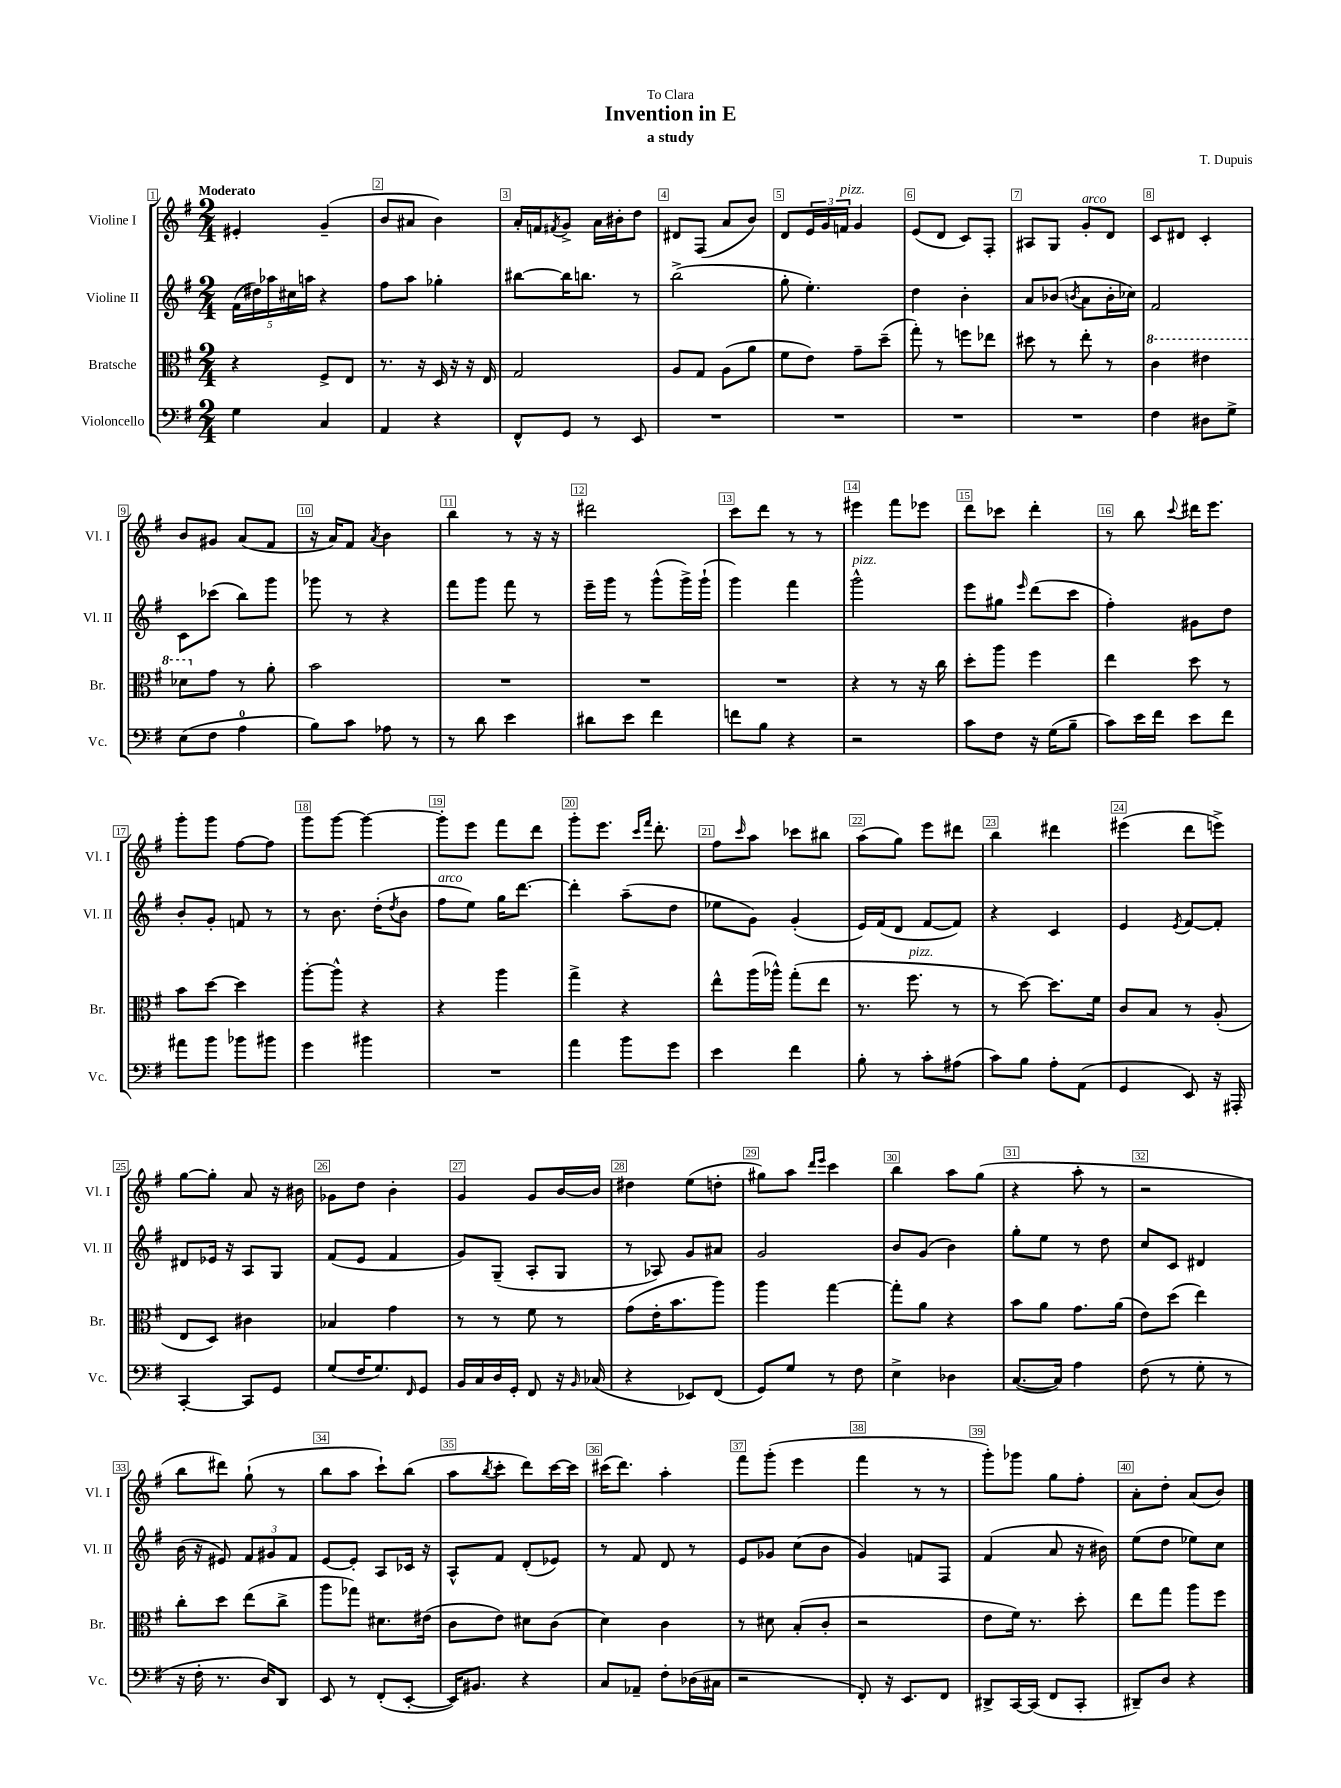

**kern	**kern	**kern	**kern
*staff4	*staff3	*staff2	*staff1
*clefF4	*clefC3	*clefG2	*clefG2
*k[f#]	*k[f#]	*k[f#]	*k[f#]
*M2/4	*M2/4	*M2/4	*M2/4
4G\	4r	(20f#\LL	4e#'/
.	.	20dd#\)	.
.	.	20aa-\	.
.	.	20cc#\	.
.	.	20aa\JJ	.
4C/	8F#^/L	4r	(4g~/
.	8E/J	.	.
=	=	=	=
4AA/	8.r	8ff#\L	8b/L
.	.	8aa\J	8a#/J
.	16r	.	.
4r	16D/	4gg-'\	4b\)
.	16r	.	.
.	16r	.	.
.	16E/	.	.
=	=	=	=
8FF#^^/L	2G/	[8bb#\L	16a'/LL
.	.	.	16f/J
.	.	.	8qf#/
8GG/J	.	16bb#\]K	8g^/J
.	.	8.bb\J	.
8r	.	.	16a\LL
.	.	.	16b#'\J
8EE/	.	8r	8dd\J
=	=	=	=
2r	8A/L	(2bb^\	8d#/L
.	8G/J	.	(8F#/J
.	(8A\L	.	8a/L
.	8a\J	.	8b/J)
=	=	=	=
2r	8f#\L	8gg'\	8d/L
.	8e\J)	4.ee'\)	24e/L
.	.	.	24g/
.	.	.	24f/JJ
.	8g~\L	.	4g/
.	(8dd~\J	.	.
=	=	=	=
2r	8gg'\)	4dd\	(8e/L
.	8r	.	8d/J
.	8ff\L	4b'\	8c/L)
.	8ee-\J	.	8F#'/J
=	=	=	=
2r	8dd#\	8a/L	8A#/L
.	8r	(8b-/J	8G/J
.	.	8qb/	.
.	8ee'\	8a\L	8g'/L
.	8r	16b'\L	8d/J
.	.	16cc-\JJ)	.
=	=	=	=
4F#\	4cc\	2f#/	8c/L
.	.	.	8d#/J
8D#\L	4ee#\	.	4c'/
8G^\J	.	.	.
=	=	=	=
(8E\L	8dd-\L	8c\L	8b/L
8F#\J	8g\J	(8ccc-\J	8g#/J
4A\	8r	8bb\L)	(8a/L
.	8a'\	8ggg\J	8f#/J
=	=	=	=
8B\L)	2b\	8ggg-\	16r
.	.	.	16a/LK)
8c\J	.	8r	8f#/J
.	.	.	8qa/
8A-\	.	4r	4b\
8r	.	.	.
=	=	=	=
8r	2r	8fff#\L	4bb\
8d\	.	8ggg\J	.
4e\	.	8fff#\	8r
.	.	8r	16r
.	.	.	16r
=	=	=	=
8d#\L	2r	16eee~\LL	2ddd#\
.	.	16ggg\JJ	.
8e\J	.	8r	.
4f#\	.	(8ggg^^\L	.
.	.	16ggg^\L)	.
.	.	(16ggg`\JJ	.
=	=	=	=
8f\L	2r	4ggg\)	8ccc\L
8B\J	.	.	8ddd\J
4r	.	4fff#\	8r
.	.	.	8r
=	=	=	=
2r	4r	2ggg^^\	4eee#\
.	8r	.	8fff#\L
.	16r	.	8eee-\J
.	16cc\	.	.
=	=	=	=
8c\L	8dd'\L	8eee\L	8ddd\L
8F#\J	8aa\J	8gg#\J	8ccc-\J
.	.	16qqeee/	.
16r	4ff#\	(8ddd\L	4ddd'\
(16G\LK	.	.	.
8B~\J	.	8ccc\J	.
=	=	=	=
8c\L)	4ee\	4ff#'\)	8r
16e\L	.	.	8bb\
16f#\JJ	.	.	.
.	.	.	8qqccc/
8e\L	8dd\	8g#\L	16ddd#\LK
.	.	.	8.eee\J
8f#\J	8r	8dd\J	.
=	=	=	=
8a#\L	8b\L	8b'/L	8ggg'\L
8b\J	[8dd\J	8g'/J	8ggg\J
8b-\L	4dd\]	8f/	[8ff#\L
8b#\J	.	8r	8ff#\]J
=	=	=	=
4g\	[8aa'\L	8r	8ggg\L
.	8aa^^\]J	8.b\	[8ggg\J
4b#\	4r	.	4ggg\_
.	.	(16dd'\LK	.
.	.	8qdd/	.
.	.	8b\J	.
=	=	=	=
2r	4r	8ff#\L	8ggg'\]L
.	.	8ee\J)	8eee\J
.	4aa\	16gg\LK	8fff#\L
.	.	[8.ddd\J	.
.	.	.	8ddd\J
=	=	=	=
4a\	4gg^\	4ddd'\]	8ggg'\L
.	.	.	8.eee\J
8b\L	4r	(8aa~\L	.
.	.	.	16qqccc/LL
.	.	.	16qqfff#/JJ
.	.	.	8.ddd'\
8g\J	.	8dd\J	.
=	=	=	=
4e\	8ee^^\L	8ee-\L	8ff#\L
.	.	.	16qqccc/
.	(16aa\L	8g\J)	8aa\J
.	16aa-^^\JJ)	.	.
4f#\	(8gg'\L	(4g'/	8ccc-\L
.	8ee\J	.	8bb#\J
=	=	=	=
8B'\	8.r	16e/LL)	(8aa\L
.	.	(16f#/J	.
8r	.	8d/J	8gg\J)
.	8.ff#\	.	.
8c'\L	.	[8f#/L	8eee\L
(8A#\J	8r	8f#/]J)	8ddd#\J
=	=	=	=
8c\L)	8r	4r	4bb\
8B\J	[8dd\)	.	.
8A'\L	8.dd\]L	4c/	4ddd#\
(8AA\J	.	.	.
.	16f#\Jk	.	.
=	=	=	=
4GG/	8c/L	4e/	(4eee#\
.	8B/J	.	.
.	.	8qe/	.
8EE/)	8r	[8f#/L	8ddd\L
16r	(8A'/	8f#'/]J	8eee^\J)
16AAA#'/	.	.	.
=	=	=	=
[4CC'/	8E/L	8d#/L	[8gg\L
.	8D/J)	16e-/Jk	8gg'\]J
.	.	16r	.
8CC/]L	4c#\	8A/L	8a/
8GG/J	.	8G/J	16r
.	.	.	16b#\
=	=	=	=
(8G/L	4B-/	(8f#/L	8g-\L
16F#/K	.	8e/J	8dd\J
8.G/)	.	.	.
.	4g\	4f#/	4b'\
16qqFF#/	.	.	.
8GG/J	.	.	.
=	=	=	=
16BB/LL	8r	8g/L)	4g/
16C/	.	.	.
16D/	8r	(8G~/J	.
16GG'/JJ	.	.	.
8FF#/	8f#\	8A'/L	8g/L
16r	8r	8G/J	[16b/L
16qqBB/	.	.	.
(16C-/	.	.	16b/]JJ
=	=	=	=
4r	(8g\L	8r	4dd#\
.	16e'\K	8A-/)	.
.	8.b\	.	.
8EE-/L)	.	8g/L	(8ee\L
(8FF#/J	8aa\J)	8a#/J	8dd'\J
=	=	=	=
8GG/L)	4aa\	2g/	8gg#\L)
8G/J	.	.	8aa\J
.	.	.	16qqddd/LL
.	.	.	16qqeee/JJ
8r	[4gg\	.	4ccc\
8F#\	.	.	.
=	=	=	=
4E^\	8gg'\]L	8b/L	4bb\
.	8a\J	(8g/J	.
4D-\	4r	4b\)	8aa\L
.	.	.	(8gg\J
=	=	=	=
([8.C/L	8b\L	8gg'\L	4r
.	8a\J	8ee\J	.
16C/]Jk)	.	.	.
4A\	8.g\L	8r	8aa'\
.	.	8dd\	8r
.	(16a\Jk	.	.
=	=	=	=
(8F#\	8e\L)	8cc/L	2r
8r	(8dd\J	8c/J	.
8G'\	4ee\)	4d#/	.
8r	.	.	.
=	=	=	=
16r	8cc'\L	(16b\	8bb\L
16F#'\	.	16r	.
8.r	8dd\J	8e#/)	8ddd#\J)
.	(8ee\L	12f#/L	(8gg`\
16D/LK)	.	.	.
.	.	12g#/	.
8DD/J	8cc^\J	.	8r
.	.	12f#/J	.
=	=	=	=
8EE/	8aa\L	[8e/L	8bb\L
8r	8gg-\J)	8e'/]J	8aa\J
(8FF#'/L	8.d#\L	8A/L	8ccc`\L)
[8EE'/J	.	16c-/Jk	(8bb\J
.	(16e#\Jk	16r	.
=	=	=	=
16EE/]LK)	8c\L	8A^^/L	8aa\L
8.BB#/J	.	.	.
.	.	.	8qbb/
.	8e\J)	8f#/J	8ccc'\J
4r	8d#\L	(8d'/L	8ddd\L)
.	(8c\J	8e-/J)	[16ccc\L
.	.	.	16ccc\]JJ
=	=	=	=
8C/L	4d\)	8r	(16ccc#\LK
.	.	.	8.ddd\J)
8AA-~/J	.	8f#/	.
8F#'\L	4c\	8d/	4aa'\
(16D-\L	.	8r	.
16C#\JJ	.	.	.
=	=	=	=
2r	8r	8e/L	8fff#\L
.	8d#\	8g-/J	(8ggg'\J
.	(8B'/L	(8cc\L	4eee\
.	8c'/J	8b\J	.
=	=	=	=
8FF#'/)	2r	4g/)	4fff#\
16r	.	.	.
8.EE/L	.	.	.
.	.	8f/L	8r
8FF#/J	.	8F#/J	8r
=	=	=	=
8DD#^/L	8e\L	(4f#/	8ggg'\L)
[16CC/L	16f#\Jk)	.	8ggg-\J
(16CC/]JJ	8.r	.	.
8FF#/L	.	8a/	8gg\L
8CC'/J	8dd'\	16r	8ff#'\J
.	.	16b#\)	.
=	=	=	=
8DD#~/L)	8ee\L	(8ee\L	8a'\L
8D/J	8gg\J	8dd\J	8dd'\J
4r	8aa\L	8ee-\L)	(8a/L
.	8ff#\J	8cc\J	8b/J)
==	==	==	==
*-	*-	*-	*-
